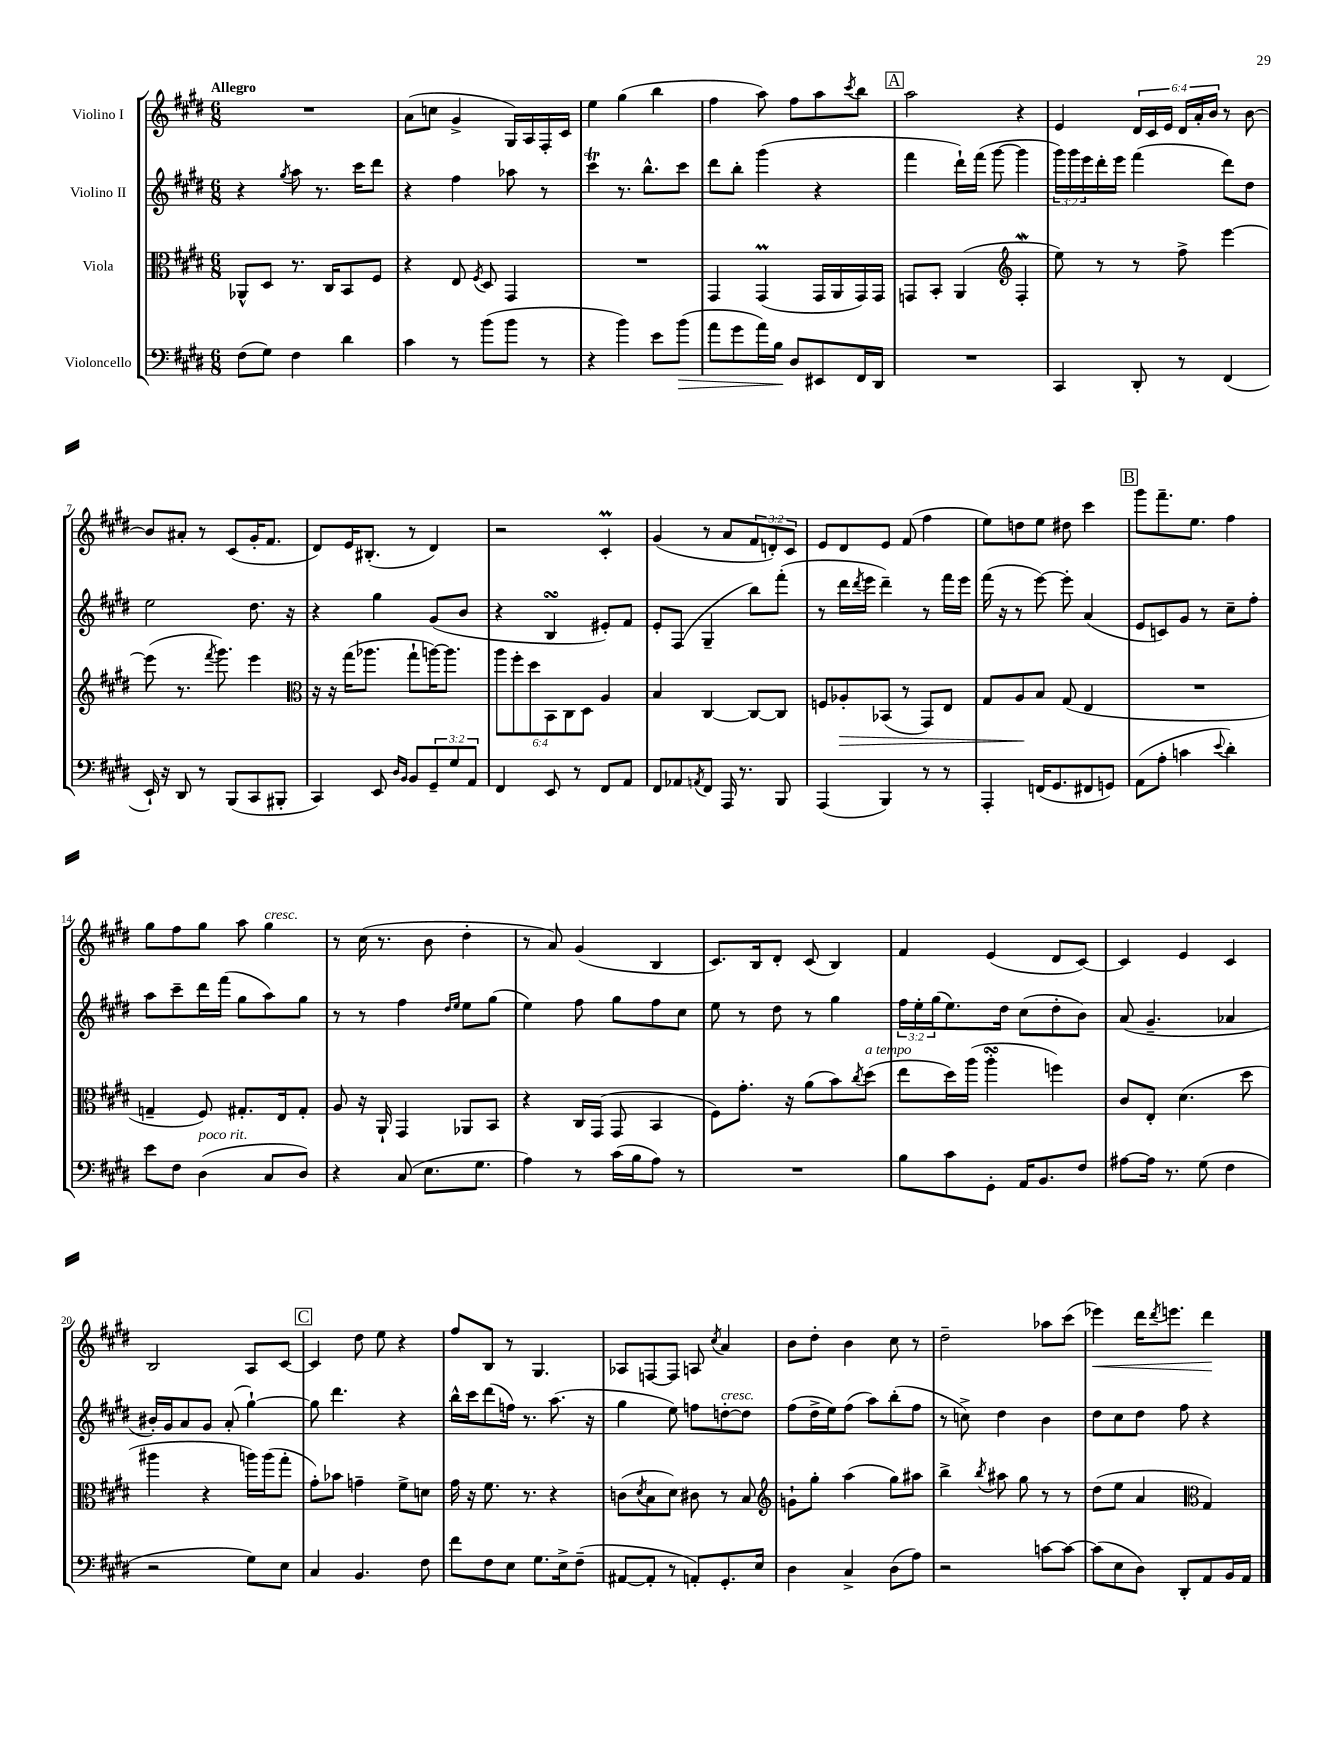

**kern	**dynam	**kern	**dynam	**kern	**kern	**dynam
*part4	*part4	*part3	*part3	*part2	*part1	*part1
*staff4	*staff4	*staff3	*staff3	*staff2	*staff1	*staff1
*I"Violoncello	*	*I"Viola	*	*I"Violino II	*I"Violino I	*
*clefF4	*	*clefC3	*	*clefG2	*clefG2	*
*k[f#c#g#d#]	*	*k[f#c#g#d#]	*	*k[f#c#g#d#]	*k[f#c#g#d#]	*
*M6/8	*	*M6/8	*	*M6/8	*M6/8	*
=1	=1	=1	=1	=1	=1	=1
!	!	!	!	!	!LO:TX:a:B:t=Allegro	!
(8F#\L	.	8AA-X^^/L	.	4r	2.r	.
8G#\J)	.	8D#/J	.	.	.	.
.	.	.	.	8qgg#/	.	.
4F#\	.	8.r	.	8aa\	.	.
.	.	.	.	8.r	.	.
.	.	16C#/KL	.	.	.	.
4d#\	.	8BB/	.	.	.	.
.	.	.	.	16ccc#\KL	.	.
.	.	8F#/J	.	8ddd#\J	.	.
=2	=2	=2	=2	=2	=2	=2
4c#\	.	4r	.	4r	(8a\L	.
.	.	.	.	.	8ccn\J	.
8r	.	8E/	.	4ff#\	4g#^/	.
.	.	8qF#/	.	.	.	.
(8b\L	.	8D#/	.	.	.	.
8b\J	.	4GG#/	.	8aa-X\	16G#/LL)	.
.	.	.	.	.	16A/	.
8r	.	.	.	8r	16F#'/	.
.	.	.	.	.	16c#/JJ	.
=3	=3	=3	=3	=3	=3	=3
4r	.	2.r	.	4ccc#T\	4ee\	.
4b\)	.	.	.	8.r	(4gg#\	.
.	.	.	.	8.bb^^\L	.	.
8e\L	.	.	.	.	4bb\	.
!	!LO:HP:b	!	!	!	!	!
(8b\J	>	.	.	8ccc#\J	.	.
=4	=4	=4	=4	=4	=4	=4
8a\L	.	4GG#/	.	8ddd#\L	4ff#\	.
8g#\	.	.	.	8bb'\J	.	.
16a\L)	.	(4GG#m/	.	(4ggg#\	8aa\)	.
16B\JJ	.	.	.	.	.	.
8D#/L	]	.	.	.	8ff#\L	.
8EE#X/	.	16GG#/LL	.	4r	8aa\	.
.	.	16AA/	.	.	.	.
.	.	.	.	.	8qccc#/	.
16FF#/L	.	16GG#/)	.	.	8bb\J	.
16DD#/JJ	.	16GG#/JJ	.	.	.	.
!!LO:REH:place=s1:t=A
=5	=5	=5	=5	=5	=5	=5
2.r	.	8GGn/L	.	4fff#\	2aa\	.
.	.	8BB'/J	.	.	.	.
.	.	(4AA/	.	16ddd#`\LL)	.	.
.	.	.	.	(16fff#\JJ	.	.
.	.	.	.	[8ggg#\	.	.
*	*	*clefG2	*	*	*	*
.	.	4F#W'/	.	4ggg#\]	4r	.
=6	=6	=6	=6	=6	=6	=6
4CC#/	.	8ee\)	.	24ggg#\LL)	4e/	.
.	.	.	.	24ggg#\	.	.
.	.	.	.	24eee\	.	.
.	.	8r	.	16ddd#'\	.	.
.	.	.	.	16eee\JJ	.	.
8DD#'/	.	8r	.	(4fff#\	24d#/LL	.
.	.	.	.	.	24c#/	.
.	.	.	.	.	24e/JJ	.
8r	.	8ff#^\	.	.	24d#/LL	.
.	.	.	.	.	24a'/	.
.	.	.	.	.	24b/JJ	.
(4FF#/	.	[4eee\	.	8ddd#\L)	8r	.
.	.	.	.	8dd#\J	[8b\	.
!!LO:LB:g=z
=7	=7	=7	=7	=7	=7	=7
16EE`/)	.	(8eee\]	.	2ee\	8b/L]	.
16r	.	.	.	.	.	.
8DD#/	.	8.r	.	.	8a#X'/J	.
8r	.	.	.	.	8r	.
.	.	8qfff#/	.	.	.	.
.	.	8.ggg#\)	.	.	.	.
(8BBB/L	.	.	.	.	(8c#/L	.
8CC#/	.	4eee\	.	8.dd#\	16g#'/K	.
.	.	.	.	.	8.f#/J	.
8BBB#X'/J	.	.	.	.	.	.
.	.	.	.	16r	.	.
=8	=8	=8	=8	=8	=8	=8
*	*	*clefC3	*	*	*	*
4CC#/)	.	16r	.	4r	8d#/L)	.
.	.	16r	.	.	.	.
.	.	(16gg#\KL	.	.	16e/K	.
.	.	8.aa-X\J	.	.	(8.B#X'/J	.
8EE/	.	.	.	4gg#\	.	.
16qqD#/LL	.	.	.	.	.	.
16qqBB/JJ	.	.	.	.	.	.
8BB/L	.	8gg#`\L	.	.	8r	.
12GG#~/	.	[16aan\K)	.	(8g#/L	4d#/)	.
.	.	8.aa\J]	.	.	.	.
12G#/	.	.	.	.	.	.
.	.	.	.	8b/J	.	.
12AA/J	.	.	.	.	.	.
=9	=9	=9	=9	=9	=9	=9
4FF#/	.	12aa\L	.	4r	2r	.
.	.	12ff#'\	.	.	.	.
.	.	12dd#\	.	.	.	.
8EE/	.	12BB\	.	4BsSSS/	.	.
.	.	12C#\	.	.	.	.
8r	.	.	.	.	.	.
.	.	12D#\J	.	.	.	.
8FF#/L	.	4A/	.	8e#X'/L)	4c#M'/	.
8AA/J	.	.	.	8f#/J	.	.
=10	=10	=10	=10	=10	=10	=10
8FF#/L	.	4B/	.	8e'/L	(4g#/	.
8AA-X/	.	.	.	(8F#/J	.	.
8qAAn/	.	.	.	.	.	.
8FF#/J	.	[4C#/	.	4G#~/	8r	.
16AAA/	.	.	.	.	8a/L	.
8.r	.	.	.	.	.	.
.	.	8C#/L_	.	8bb\L)	12f#/	.
.	.	.	.	.	12dn'/)	.
8BBB/	.	8C#/J]	.	(8fff#'\J	.	.
.	.	.	.	.	12c#/J	.
=11	=11	=11	=11	=11	=11	=11
(4AAA/	.	8Fn/L	.	8r	8e/L	.
!	!	!	!LO:HP:b	!	!	!
.	.	8A-X'/	>	16ddd#\LL	8d#/	.
.	.	.	.	8qddd#/	.	.
.	.	.	.	16eee\JJ	.	.
4BBB/)	.	(8BB-X/J	.	4ddd#~\)	8e/J	.
.	.	8r	.	.	(8f#/	.
8r	.	8GG#/L)	.	8r	4ff#\	.
8r	.	8E/J	.	16fff#\LL	.	.
.	.	.	.	16eee\JJ	.	.
=12	=12	=12	=12	=12	=12	=12
4AAA'/	.	8G#/L	.	(16fff#\	8ee\L)	.
.	.	.	.	16r	.	.
.	.	8A/	.	8r	8ddn\	.
(16FFn/KL	.	8B/J	]	[8eee\)	8ee\J	.
8.GG#/	.	.	.	.	.	.
.	.	(8G#/	.	8eee'\]	8dd#X\	.
8FF#X/	.	4E/	.	(4a/	4ccc#\	.
8GGn/J)	.	.	.	.	.	.
!!LO:REH:place=s1:t=B
=13	=13	=13	=13	=13	=13	=13
(8AA\L	.	2.r	.	8e/L	8ggg#\L	.
8A'\J	.	.	.	8cn/)	8.fff#~\	.
4cn\	.	.	.	8g#/J	.	.
.	.	.	.	.	8.ee\J	.
.	.	.	.	8r	.	.
8qqe/	.	.	.	.	.	.
4d#'\)	.	.	.	8cc#~\L	4ff#\	.
.	.	.	.	8ff#'\J	.	.
!!LO:LB:g=z
=14	=14	=14	=14	=14	=14	=14
8e\L	.	4Gn~/	.	8aa\L	8gg#\L	.
8F#\J	.	.	.	8ccc#~\	8ff#\	.
!LO:TX:a:i:t=poco rit.	!	!	!	!	!	!
(4D#\	.	8F#/)	.	16ddd#\L	8gg#\J	.
.	.	.	.	(16fff#\JJ	.	.
.	.	8.G#X'/L	.	8gg#\L	8aa\	.
!	!	!	!	!	!LO:TX:a:i:t=cresc.	!
8C#/L	.	.	.	8aa\)	4gg#\	.
.	.	16E/k	.	.	.	.
8D#/J)	.	8G#'/J	.	8gg#\J	.	.
=15	=15	=15	=15	=15	=15	=15
4r	.	8A/	.	8r	8r	.
.	.	16r	.	8r	(16cc#\	.
.	.	16AA`/	.	.	8.r	.
(8C#/	.	4GG#/	.	4ff#\	.	.
8.E\L	.	.	.	.	8b\	.
.	.	.	.	16qqdd#/LL	.	.
.	.	.	.	16qqee/JJ	.	.
.	.	8AA-X/L	.	8ee\L	4dd#'\	.
8.G#\J	.	.	.	.	.	.
.	.	8BB/J	.	(8gg#\J	.	.
=16	=16	=16	=16	=16	=16	=16
4A\)	.	4r	.	4ee\)	8r	.
.	.	.	.	.	8a/)	.
8r	.	16C#/LL	.	8ff#\	(4g#/	.
.	.	(16GG#/JJ	.	.	.	.
(16c#\LL	.	8GG#/	.	8gg#\L	.	.
16B\J	.	.	.	.	.	.
8A\J)	.	4BB/	.	8ff#\	4B/	.
8r	.	.	.	8cc#\J	.	.
=17	=17	=17	=17	=17	=17	=17
2.r	.	8F#\L)	.	8ee\	8.c#/L)	.
.	.	8.g#'\J	.	8r	.	.
.	.	.	.	.	16B/k	.
.	.	.	.	8dd#\	8d#'/J	.
.	.	16r	.	.	.	.
.	.	(8a\L	.	8r	(8c#/	.
.	.	8b\)	.	4gg#\	4B/)	.
.	.	8qcc#/	.	.	.	.
!	!	!LO:TX:a:i:t=a tempo	!	!	!	!
.	.	(8dd#\J	.	.	.	.
=18	=18	=18	=18	=18	=18	=18
8B\L	.	8ee\L	.	24ff#\LL	4f#/	.
.	.	.	.	24ee'\	.	.
.	.	.	.	(24gg#\J	.	.
8c#\	.	16dd#\L)	.	8.ee\)	.	.
.	.	(16aa\JJ	.	.	.	.
8GG#'\J	.	4aasSSs'\	.	.	(4e/	.
.	.	.	.	16dd#\Jk	.	.
16AA/KL	.	.	.	(8cc#\L	.	.
8.BB/	.	.	.	.	.	.
.	.	4ffn\)	.	8dd#'\	8d#/L	.
8F#/J	.	.	.	8b\J)	[8c#/J)	.
=19	=19	=19	=19	=19	=19	=19
[8A#X\L	.	8c#/L	.	(8a/	4c#/]	.
16A#\Jk]	.	8E'/J	.	4.g#~/	.	.
8.r	.	.	.	.	.	.
.	.	(4.d#\	.	.	4e/	.
(8G#\	.	.	.	.	.	.
4F#\	.	.	.	4a-X/	4c#/	.
.	.	8dd#\	.	.	.	.
!!LO:LB:g=z
=20	=20	=20	=20	=20	=20	=20
2r	.	4aa#X\	.	16b#X'/LL)	2B/	.
.	.	.	.	16g#/J	.	.
.	.	.	.	8a/	.	.
.	.	4r	.	8g#/J	.	.
.	.	.	.	(8a'/	.	.
8G#\L)	.	16aan\LL)	.	[4gg#`\)	8A/L	.
.	.	(16aa\J	.	.	.	.
8E\J	.	8gg#'\J	.	.	[8c#/J	.
!!LO:REH:place=s1:t=C
=21	=21	=21	=21	=21	=21	=21
4C#/	.	8g#'\L)	.	8gg#\]	4c#/]	.
.	.	8b-X\J	.	4.ddd#\	.	.
4.BB/	.	4gn~\	.	.	8dd#\	.
.	.	.	.	.	8ee\	.
.	.	8f#^\L	.	4r	4r	.
8F#\	.	8dn\J	.	.	.	.
=22	=22	=22	=22	=22	=22	=22
8f#\L	.	16g#\	.	16bb^^\LL	8ff#/L	.
.	.	16r	.	16ccc#\J	.	.
8F#\	.	8.f#\	.	(8ddd#\	8B/J	.
8E\J	.	.	.	16ffn\Jk)	8r	.
.	.	8.r	.	8.r	.	.
8.G#\L	.	.	.	.	4.G#/	.
.	.	4r	.	(8.aa\	.	.
16E^\k	.	.	.	.	.	.
(8F#~\J	.	.	.	.	.	.
.	.	.	.	16r	.	.
=23	=23	=23	=23	=23	=23	=23
[8AA#X/L	.	(8cn\L	.	4gg#\	8A-X/L	.
.	.	8qd#/	.	.	.	.
8AA#'/J]	.	8B\	.	.	[8Fn/	.
8r	.	8d#\J)	.	8ee\)	8F/J]	.
8AAn'/L)	.	8c#X\	.	8ffn\L	8An/	.
.	.	.	.	.	8qcc#/	.
!	!	!	!	!LO:TX:a:i:t=cresc.	!	!
8.GG#'/	.	8r	.	[8ddn'\	4a/	.
.	.	8B/	.	8dd\J]	.	.
16E/Jk	.	.	.	.	.	.
=24	=24	=24	=24	=24	=24	=24
*	*	*clefG2	*	*	*	*
4D#\	.	8gn`\L	.	(8ff#\L	8b\L	.
.	.	8gg#'\J	.	16dd#^\L	8dd#'\J	.
.	.	.	.	16ee\J)	.	.
4C#^/	.	(4aa\	.	(8ff#\J	4b\	.
.	.	.	.	8aa\L)	.	.
(8D#\L	.	8gg#\L)	.	(8bb'\	8cc#\	.
8A\J)	.	8aa#X\J	.	8ff#\J	8r	.
=25	=25	=25	=25	=25	=25	=25
2r	.	4bb^\	.	8r	2dd#~\	.
.	.	.	.	8ccn^\)	.	.
.	.	8qbb/	.	.	.	.
.	.	8aa#X\	.	4dd#\	.	.
.	.	8gg#\	.	.	.	.
[8cn\L	.	8r	.	4b\	8aa-X\L	.
8c\J_	.	8r	.	.	(8ccc#\J	.
=26	=26	=26	=26	=26	=26	=26
!	!	!	!	!	!	!LO:HP:b
(8c\L]	.	(8dd#\L	.	8dd#\L	4eee-X\)	<
8E\	.	8ee\J	.	8cc#\	.	.
8D#\J)	.	4a/	.	8dd#\J	16ddd#\KL	.
.	.	.	.	.	8qddd#/	.
.	.	.	.	.	8.eeen\J	.
8DD#'/L	.	.	.	8ff#\	.	.
*	*	*clefC3	*	*	*	*
8AA/	.	4G#/)	.	4r	4ddd#\	.
16BB/L	.	.	.	.	.	.
16AA/JJ	.	.	.	.	.	.
.	.	.	.	.	.	[
==	==	==	==	==	==	==
*-	*-	*-	*-	*-	*-	*-
